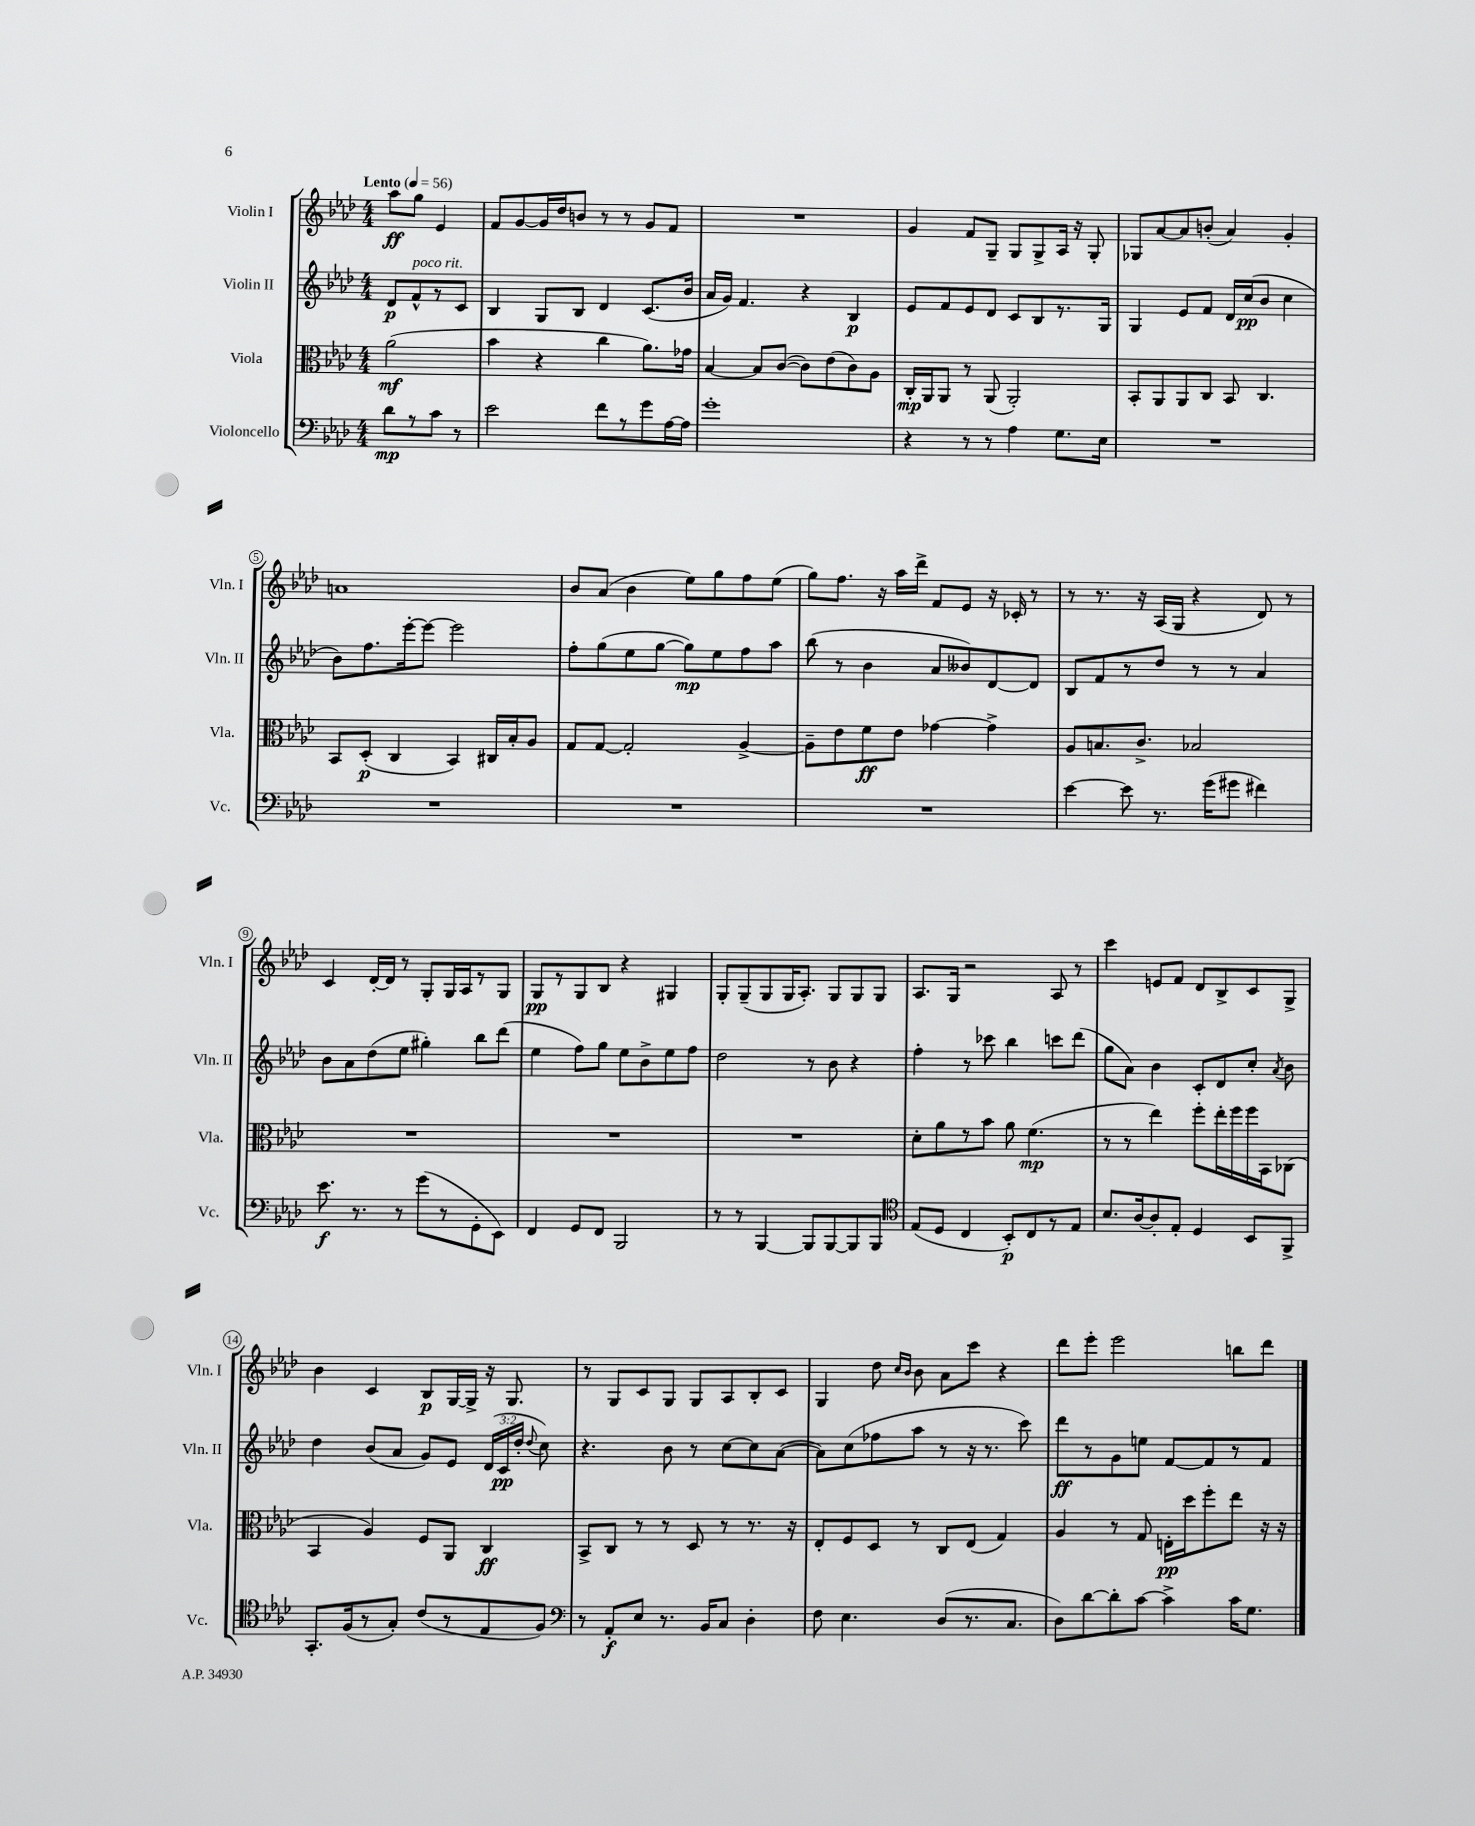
<<
\new StaffGroup <<
\new Staff = "s0" \with { instrumentName = "Violin I" shortInstrumentName = "Vln. I" } {
    \clef treble \key aes \major \numericTimeSignature \time 4/4 \partial 2 \tempo "Lento" 4 = 56
    \autoBeamOff aes''8[\ff g''8] ees'4 |
    f'8[ g'8~ g'16 des''16 b'8] r8 r8 g'8[ f'8] |
    R1 |
    g'4 f'8[ g8]-- g8[ g8-> aes16] r16 g8-. |
    ges8[ aes'8~ aes'8 b'8]-.( aes'4) g'4-. |
    a'1 |
    bes'8[ aes'8]( bes'4 ees''8[) g''8 f''8 ees''8]( |
    g''8[) f''8.] r16 aes''16[ des'''16]-> f'8[ ees'8] r16 ces'16-. r8 |
    r8 r8. r16 aes16[( g16] r4 des'8) r8 |
    c'4 des'16[~-. des'16] r8 g8[-. g16 aes16 r8 g8] |
    g8[\pp r8 g8 bes8] r4 gis4 |
    g8[-. g8--( g8 g16 aes8.]-.) g8[ g8 g8] |
    aes8.[ g16] r2 aes8 r8 |
    c'''4 e'8[ f'8] des'8[ bes8-> c'8 g8]-> |
    bes'4 c'4 bes8[\p g16~ g16]-> r16 g8. |
    r8 g8[ c'8 g8] g8[ aes8 bes8-. c'8] |
    g4 des''8 \grace { c''16[ bes'16] } bes'8 aes'8[ c'''8] r4 |
    des'''8[ ees'''8]-. ees'''2 b''8[ des'''8] \bar "|." |
}
\new Staff = "s1" \with { instrumentName = "Violin II" shortInstrumentName = "Vln. II" } {
    \clef treble \key aes \major \numericTimeSignature \time 4/4 \override Staff.TupletNumber.text = #tuplet-number::calc-fraction-text \partial 2
    \autoBeamOff des'8[\p f'8-^^\markup { \italic "poco rit." } r8 c'8] |
    bes4 g8[ bes8] des'4 c'8.[( bes'16] |
    aes'16[ g'16]) f'4. r4 bes4\p |
    ees'8[ f'8 ees'8 des'8] c'8[ bes8 r8. g16] |
    g4 ees'8[ f'8] des'16[ c''16\pp( bes'8] c''4 |
    bes'8[) f''8. ees'''16~-. ees'''8]~ ees'''2 |
    f''8[-. g''8( ees''8 g''8]~ g''8[\mp) ees''8 f''8 aes''8] |
    bes''8( r8 bes'4 aes'8[ beses'8) des'8~ des'8] |
    bes8[ f'8 r8 des''8] r8 r8 aes'4 |
    bes'8[ aes'8 des''8( ees''8] gis''4-.) bes''8[ des'''8]( |
    ees''4 f''8[) g''8] ees''8[ bes'8-> ees''8 f''8] |
    des''2 r8 bes'8 r4 |
    f''4-. r8 ces'''8 bes''4 c'''8[ des'''8]( |
    g''8[ aes'8]) bes'4 c'8[-. des'8 c''8]-. \acciaccatura { aes'8 } bes'8 |
    des''4 bes'8[( aes'8] g'8[) ees'8] \tuplet 3/2 { des'16[( c'16\pp des''16]-. } \appoggiatura { des''8 } c''8) |
    r4. bes'8 r8 c''8[~ c''8 aes'8]~( |
    aes'8[) c''8( fes''8 aes''8] r8 r16 r8. c'''8) |
    des'''8[\ff r8 g'8 e''8] f'8[~ f'8 r8 f'8] \bar "|." |
}
\new Staff = "s2" \with { instrumentName = "Viola" shortInstrumentName = "Vla." } {
    \clef alto \key aes \major \numericTimeSignature \time 4/4 \partial 2
    \autoBeamOff aes'2\mf( |
    bes'4 r4 c''4 aes'8.[) ges'16] |
    bes4~ bes8[ c'8]~( c'8[) ees'8( c'8) aes8] |
    c16[-.\mp aes,16 aes,8] r8 aes,8( aes,2-.) |
    bes,8[-. aes,8 aes,8 c8] bes,8 c4. |
    bes,8[ des8]-.\p( c4 bes,4) cis16[ bes16-. aes8] |
    g8[ g8]~ g2-. aes4~-> |
    aes8[-- ees'8 f'8\ff ees'8] ges'4~ ges'4-> |
    aes8[ b8. c'8.]-> bes2 |
    R1 |
    R1 |
    R1 |
    des'8[-. aes'8 r8 bes'8] aes'8 f'4.\mp( |
    r8 r8 ees''4) f''8[-. ees''16-. f''16 f''16 bes,16 ces8]( |
    bes,4 aes4) f8[ aes,8] c4\ff |
    bes,8[-> c8] r8 r8 des8 r8 r8. r16 |
    ees8[-. f8 des8] r8 c8[ ees8]( g4) |
    aes4 r8 g8 e16[-.\pp des''16 f''8-. ees''8] r16 r16 \bar "|." |
}
\new Staff = "s3" \with { instrumentName = "Violoncello" shortInstrumentName = "Vc." } {
    \clef bass \key aes \major \numericTimeSignature \time 4/4 \partial 2
    \autoBeamOff des'8[\mp r8 c'8] r8 |
    ees'2 f'8[ r8 g'8 aes16~ aes16] |
    g'1-. |
    r4 r8 r8 aes4 g8.[ ees16] |
    R1 |
    R1 |
    R1 |
    R1 |
    ees'4~ ees'8 r8. g'16[( gis'8] fis'4) |
    ees'8.\f r8. r8 g'8[( r8 g,8-. ees,8]) |
    f,4 g,8[ f,8] bes,,2 |
    r8 r8 bes,,4~ bes,,8[ bes,,8~ bes,,8 bes,,8] |
    \clef tenor ees8[( des8] c4 bes,8[-.\p) c8 r8 ees8] |
    bes8.[ aes16~ aes8-. ees8]-. des4 bes,8[ f,8]-> |
    g,8.[-. f16( r8 g8]-.) c'8[( r8 ees8 f8]) |
    \clef bass r8 aes,8[-.\f ees8] r8. bes,16[ c8] des4-. |
    f8 ees4. des8[( r8. c8.] |
    des8[) des'8~ des'8-. c'8]~ c'4-> c'16[ g8.] \bar "|." |
}
>>
>>
\layout { \context { \Score \override BarNumber.stencil = #(make-stencil-circler 0.1 0.3 ly:text-interface::print) } }
